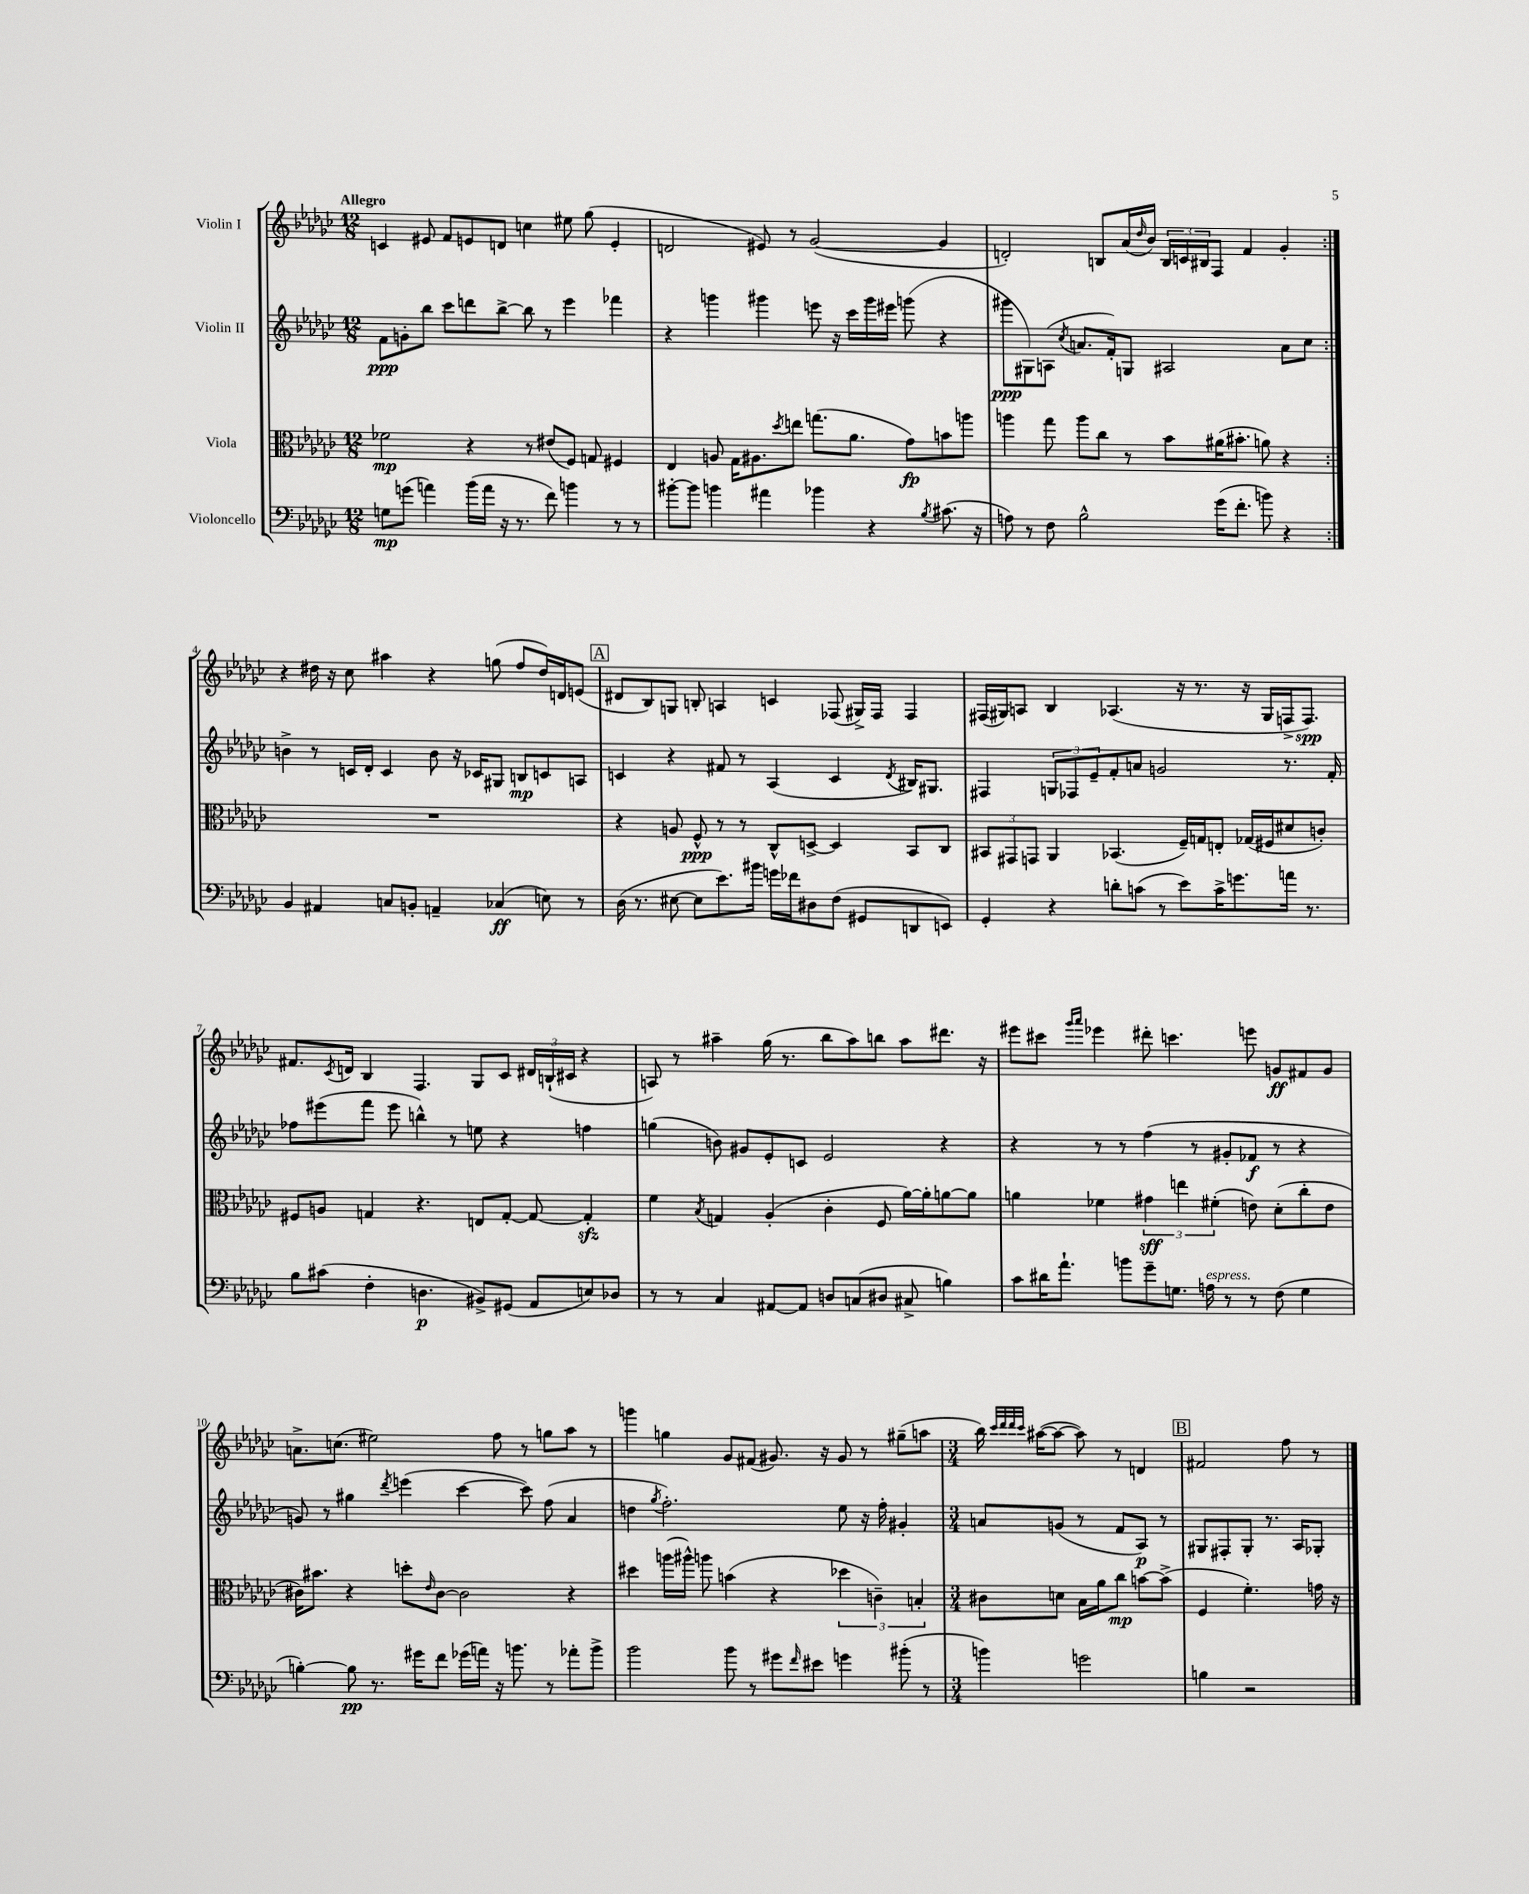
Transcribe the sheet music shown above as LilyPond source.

<<
\new StaffGroup <<
\new Staff = "s0" \with { instrumentName = "Violin I" } {
    \clef treble \key ges \major \numericTimeSignature \time 12/8 \tempo "Allegro"
    \repeat volta 2 { c'4 eis'8 f'8 e'8 d'8 c''4 eis''8 ges''8( e'4-. |
    d'2 eis'8) r8 ges'2~( ges'4 |
    d'2-.) b8 aes'16( \grace { des''16 } bes'16) \tuplet 3/2 { b16 c'16 bis16 } f8 f'4 ges'4-. | }
    r4 dis''16 r16 ces''8 ais''4 r4 g''8( f''8 dis''16) d'16 e'8( |
    \mark \markup { \box "A" } dis'8 bes8) g8 b8-. a4 c'4 fes8( gis16->) fes16 fes4 |
    fis16( gis16) a8 bes4 aes4.( r16 r8. r16 gis16 f16-> f8.\spp) |
    fis'8. \acciaccatura { ces'8 } d'16 bes4 f4. ges8 ces'8 \tuplet 3/2 { dis'16 b16-!( cis'16 } r4 |
    a8) r8 ais''4-- ges''16( r8. bes''8 ais''8) b''8 ais''8 dis'''8. r16 |
    eis'''8 cis'''8 \grace { ges'''16 aes'''16 } ees'''4 dis'''8-. c'''4. e'''8 g'8\ff fis'8 g'8 |
    a'8.-> c''8.( eis''2) f''8 r8 g''8 aes''8 r8 |
    g'''4 g''4 ges'8 fis'8( gis'8.) r16 gis'8 r8 gis''8--( a''8 |
    \numericTimeSignature \time 3/4 bes''16) \grace { ces'''32 des'''32 des'''32 ces'''32 } ais''16~( ais''8~ ais''8) r8 d'4 |
    \mark \markup { \box "B" } fis'2 f''8 r8 \bar "|." |
}
\new Staff = "s1" \with { instrumentName = "Violin II" } {
    \clef treble \key ges \major \numericTimeSignature \time 12/8
    \repeat volta 2 { f'8\ppp g'8-. bes''8 ces'''8 d'''8 bes''8~-> bes''8 r8 ees'''4 fes'''4 |
    r4 g'''4 gis'''4 e'''8 r16 ces'''16 gis'''16 eis'''16 g'''8( r4 |
    gis'''8\ppp gis8) a8( \acciaccatura { ces''8 } a'8. f'16-.) g8 ais2 a'8 ces''8 | }
    b'4-> r8 c'16 des'16-. c'4 b'8 r16 ces'16 gis8 b8\mp c'8 a8 |
    \mark \markup { \box "A" } c'4 r4 fis'8 r8 aes4( c'4 \acciaccatura { des'8 } bis16) gis8. |
    fis4 \tuplet 3/2 { g8 fes8 ees'8-- } f'8-. a'8 g'2 r8. f'16-. |
    fes''8 eis'''8( f'''8 eis'''8 b''4-^) r8 e''8 r4 f''4 |
    g''4( b'8) gis'8 ees'8-. c'8 ees'2 r4 |
    r4 r8 r8 f''4( r8 gis'8-. fes'8\f r8 r4 |
    g'8) r8 gis''4 \acciaccatura { des'''8 } e'''4( ces'''4~ ces'''8) f''8( aes'4 |
    d''4 \acciaccatura { ges''8 } f''2.-.) ees''8 r16 f''16-. gis'4-. |
    \numericTimeSignature \time 3/4 a'8 g'8( r8 f'8 aes8\p) r8 |
    \mark \markup { \box "B" } gis8 fis8-. gis8-. r8. aes16 ges8-. \bar "|." |
}
\new Staff = "s2" \with { instrumentName = "Viola" } {
    \clef alto \key ges \major \numericTimeSignature \time 12/8
    \repeat volta 2 { fes'2\mp r4 r8 eis'8( f8) g8 fis4 |
    ees4 a8 ges16 ais8. \acciaccatura { des''8 } e''8 g''8.( aes'8. ges'8\fp) b'8 a''8 |
    a''4 ges''8 a''8 ces''8 r8 bes'8 ais'16( bis'8.-. a'8) r4 | }
    R1. |
    \mark \markup { \box "A" } r4 a8 f8-^\ppp r8 r8 ces8-^ d8~-> d4 bes,8 ces8 |
    \tuplet 3/2 { bis,8 gis,8 g,8 } aes,4 bes,4.( f16--) g16 e8-. ges16( fis16 dis'8 c'8-.) |
    fis8 a8 g4 r4. e8 g8~-. g8~ g4-.\sfz |
    f'4 \acciaccatura { bes8 } g4 aes4-.( ces'4-. f8 aes'16~) aes'16-. a'8~ a'8 |
    a'4 fes'4 \tuplet 3/2 { gis'4\sff e''4 fis'4-.( } e'8) des'8-.( ces''8-. e'8 |
    cis'16) bis'8. r4 d''8-. \grace { ees'16 } cis'8~ cis'2 r4 |
    dis''4 a''16( ais''16-^) a''8 b'4( r4 \tuplet 3/2 { des''4 c'4--) b4-. } |
    \numericTimeSignature \time 3/4 cis'8 d'8 bes16 aes'16 ces''8\mp b'8~ b'8->( |
    \mark \markup { \box "B" } f4 f'4.-.) g'16 r16 \bar "|." |
}
\new Staff = "s3" \with { instrumentName = "Violoncello" } {
    \clef bass \key ges \major \numericTimeSignature \time 12/8
    \repeat volta 2 { g8\mp g'8( a'4) bes'16( a'16 r16 r8. f'8) b'4 r8 r8 |
    bis'8~-. bis'8 b'4 ais'4 bes'4 r4 \acciaccatura { bes8 } cis'8.( r16 |
    a8) r8 f8 bes2-^ ges'16( f'8.-. b'8) r4 | }
    bes,4 ais,4 c8 b,8-. a,4-- ces4\ff( e8) r8 |
    \mark \markup { \box "A" } des16( r8. eis8~ eis8 ees'8.) bis'16 g'16 fes'16 dis8 f8( gis,8 d,8 e,8) |
    ges,4-. r4 d'8-. c'8( r8 ees'8) c'16-> g'8. a'16 r8. |
    bes8 cis'8( f4-. d4.\p bis,8->) gis,8( aes,8 e8) des8 |
    r8 r8 ces4 ais,8~ ais,8 d8 c8( dis8 cis8-> b4) |
    ces'8 dis'16 aes'8.-! b'8 ges'8-- g8. a16^\markup { \italic "espress." } r8 r8 f8( g4 |
    b4~-.) b8\pp r8. gis'16 f'8 ges'16( a'16) r16 b'8. r8 aes'8-. b'8-> |
    bes'2 bes'8 r8 gis'8 \grace { f'16 } eis'8 g'4 bis'8-.( r8 |
    \numericTimeSignature \time 3/4 b'4) g'2 |
    \mark \markup { \box "B" } b4 r2 \bar "|." |
}
>>
>>
